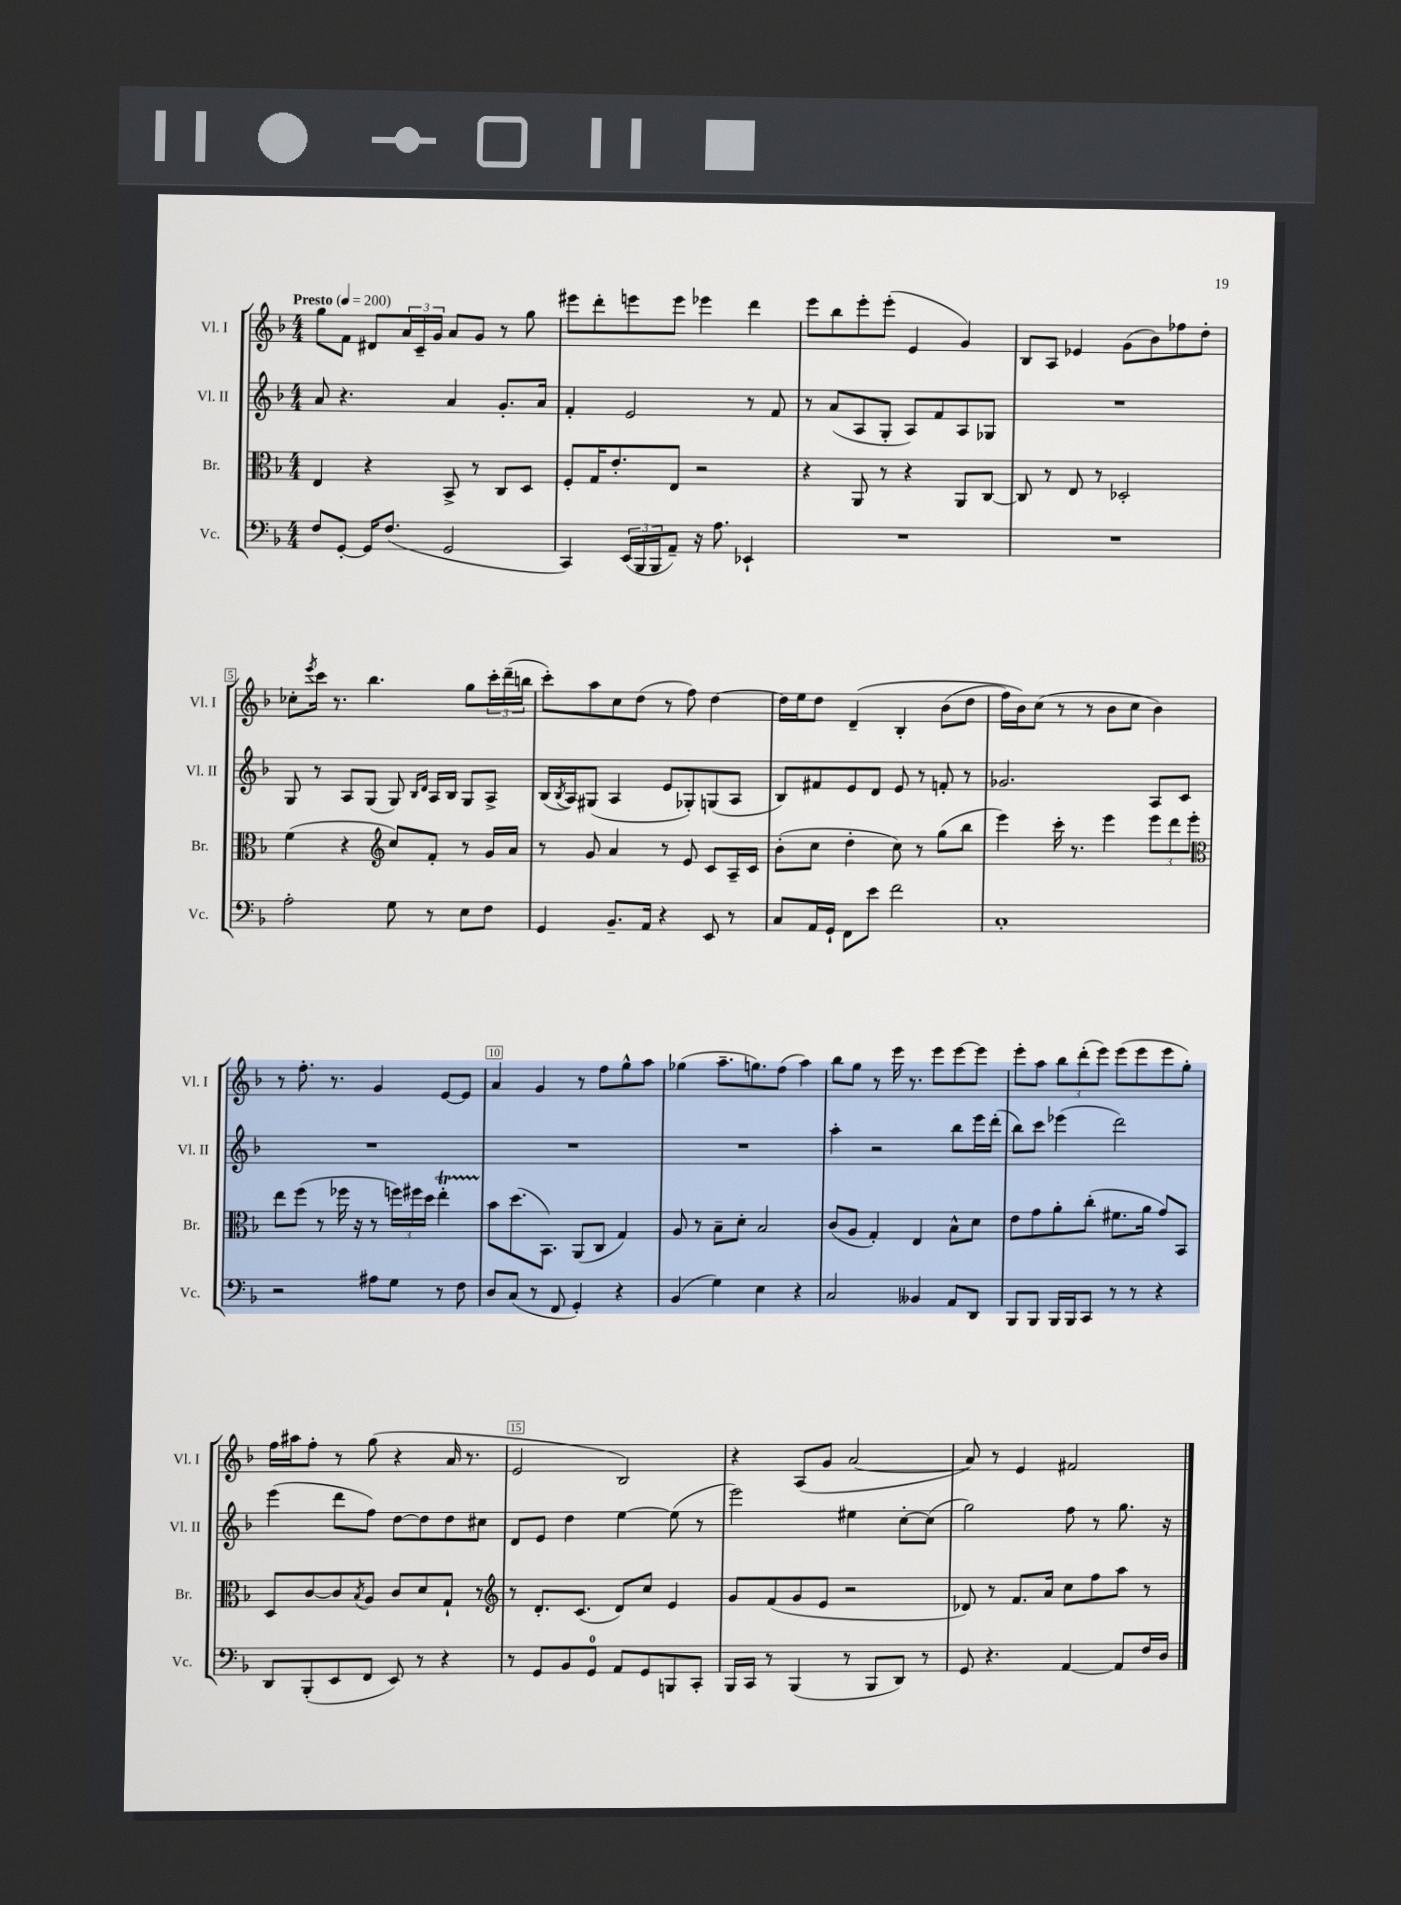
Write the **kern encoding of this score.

**kern	**kern	**kern	**kern
*part4	*part3	*part2	*part1
*staff4	*staff3	*staff2	*staff1
*I"Vc.	*I"Br.	*I"Vl. II	*I"Vl. I
*I'Vc.	*I'Br.	*I'Vl. II	*I'Vl. I
*clefF4	*clefC3	*clefG2	*clefG2
*k[b-]	*k[b-]	*k[b-]	*k[b-]
*M4/4	*M4/4	*M4/4	*M4/4
*MM200	*MM200	*MM200	*MM200
=1	=1	=1	=1
!	!	!	!LO:TX:a:B:t=Presto
8F/L	4E/	8a/	8gg\L
[8GG'/J	.	4.r	8f\J
16GG/KL]	4r	.	8d#X/L
(8.F/J	.	.	.
.	.	.	24a/L
.	.	.	24c~/
.	.	.	24g/JJ
2GG/	8BB-^/	4a/	8a/L
.	8r	.	8g/J
.	8C/L	8.g'/L	8r
.	8D/J	.	8gg\
.	.	16a/Jk	.
=2	=2	=2	=2
4CC/)	8F'/L	4f'/	8eee#X\L
.	16G/K	.	8ddd'\
.	8.e'/	.	.
(24EE/LL	.	2e/	8eeen\
24BBB-/	.	.	.
24BBB-/J	.	.	.
8AA~/J)	8E/J	.	8eee\J
16r	2r	.	4eee-X\
8.A\	.	.	.
4EE-X`/	.	8r	4ddd\
.	.	8f/	.
=3	=3	=3	=3
1r	4r	8r	8eee\L
.	.	(8a/L	8bb-\
.	8AA/	8A/	8eee'\
.	8r	8G'/J	(8eee'\J
.	4r	8A/L)	4e/
.	.	8f/	.
.	8AA/L	8A/	4g/)
.	[8C/J	8G-X/J	.
=4	=4	=4	=4
1r	8C/]	1r	8B-/L
.	8r	.	8A/J
.	8E/	.	4e-X/
.	8r	.	.
.	2D-X'/	.	(8g\L
.	.	.	8b-\)
.	.	.	8ff-X\
.	.	.	8dd'\J
!!LO:LB:g=z
=5	=5	=5	=5
2A'\	(4f\	8G/	8cc-X'\L
.	.	.	8qeee/
.	.	8r	16ccc\Jk
.	.	.	8.r
.	4r	8A/L	.
.	.	(8G/J	4.bb-\
*	*clefG2	*	*
8G\	8cc/L)	8G/)	.
.	.	16qqB-/LL	.
.	.	16qqd/JJ	.
8r	8f'/J	16A/LL	.
.	.	16B-/JJ	.
8E\L	8r	8G/L	8gg\L
8F\J	16g/LL	8A^/J	24ccc'\L
.	.	.	(24ddd~\
.	16a/JJ	.	.
.	.	.	24bbn\JJ
=6	=6	=6	=6
4GG/	8r	(16B-/LL	8ccc'\L)
.	.	8qB-/	.
.	.	16A/J)	.
.	8g/	(8G#X/J	8aa\
8.BB-~/L	4a/	4A/	8cc\
.	.	.	(8dd\J
16AA/Jk	.	.	.
4r	8r	8e/L	8r
.	8e/	8G-X'/)	8ff\)
8EE/	8c/L	(8Gn/	[4dd\
8r	16A~/L	8A/J	.
.	16c/JJ	.	.
=7	=7	=7	=7
8C/L	(8b-'\L	8B-/L)	16dd\LL]
.	.	.	16ee\J
16AA/L	8cc\J	8f#X/	8dd\J
16GG`/JJ	.	.	.
8FF\L	4dd'\	8e/	(4d~/
8e\J	.	8d/J	.
2f\	8cc\)	8e/	4B-'/
.	8r	8r	.
.	(8gg\L	8fn'/	(8b-\L
.	8bb-\J	8r	8dd\J
=8	=8	=8	=8
1C'	4eee\)	2.g-X/	16ff\LL)
.	.	.	16b-\J)
.	.	.	(8cc\J
.	16ccc'\	.	8r
.	8.r	.	.
.	.	.	8r
.	4eee\	.	8b-\L
.	.	.	8cc\J
.	12eee\L	8A/L	4b-\)
.	12ddd\	.	.
.	.	8c/J	.
.	12eee'\J	.	.
!!LO:LB:g=z
=9	=9	=9	=9
*	*clefC3	*	*
2r	8ee\L	1r	8r
.	(8ff\J	.	8.ff'\
.	8r	.	.
.	.	.	8.r
.	16ff-X\	.	.
.	16r	.	.
8A#X\L	8r	.	4g/
8G\J	24ffn\LL)	.	.
.	24ff#X\	.	.
.	24dd\JJ	.	.
8r	4eet'\	.	[8e/L
8F\	.	.	8e/J]
=10	=10	=10	=10
8D/L	8b-\L	1r	4a/
(8C/J	(8.dd\	.	.
8r	.	.	4g/
.	8.BB-\J)	.	.
8FF/	.	.	.
4GG'/)	(8AA/L	.	8r
.	8C/J	.	8ff\L
4r	4G/)	.	8gg^^\
.	.	.	8aa\J
=11	=11	=11	=11
(4BB-/	8A/	1r	(4gg-X\
.	8r	.	.
4G\)	8B-~\L	.	8.aa~\L
.	8d'\J	.	.
.	.	.	8.ggn\)
4E\	2B-/	.	.
.	.	.	(8ff\J
4r	.	.	4aa\)
=12	=12	=12	=12
2C/	(8c/L	4aa'\	8bb-\L
.	8A/J	.	8gg\J
.	4G'/)	2r	8r
.	.	.	16eee\
.	.	.	8.r
4BB--X/	4E/	.	.
.	.	.	8eee\L
8AA/L	8B-^^\L	8bb-\L	[8eee\
8DD/J	8d\J	16eee\L	8eee\J]
.	.	(16ddd'\JJ	.
=13	=13	=13	=13
8BBB-/L	8e\L	8bb-\L)	8eee'\L
8BBB-/J	8g\	8ccc\J	8aa\J
16BBB-/LL	8a'\	(4eee-X\	12bb-\L
16BBB-/J	.	.	.
.	.	.	(12ddd'\
8CC/J	(8cc'\J	.	.
.	.	.	12eee\J)
8r	8.f#X\L	2ddd\)	(8eee\L
8r	.	.	8eee\
.	16a\Jk	.	.
4r	8g/L)	.	8eee\
.	8BB-/J	.	8gg'\J)
!!LO:LB:g=z
=14	=14	=14	=14
8DD/L	8D/L	(4eee\	16ff\LL
.	.	.	16aa#X\J
(8BBB-'/	[8c/	.	8ff'\J
8EE/	8c/]	8ddd\L	8r
.	8qB-/	.	.
8FF/J	8A/J	8ff\J)	(8gg\
8EE/)	8c/L	[8dd\L	4r
8r	8d/	8dd\]	.
4r	8G`/J	8dd\	16a/
.	.	.	8.r
.	8r	8cc#X\J	.
=15	=15	=15	=15
*	*clefG2	*	*
8r	8r	8d/L	2e/
8GG/L	8.d'/L	8e/J	.
8BB-/	.	4dd\	.
.	(8.c/J	.	.
8GG/J	.	.	.
8AA/L	8d/L)	[4ee\	2B-/)
8GG/	8cc/J	.	.
8BBBn/	4e/	(8ee\]	.
8CC'/J	.	8r	.
=16	=16	=16	=16
16BBB-/LL	8g/L	2eee\)	4r
16CC/JJ	.	.	.
8r	(8f/	.	.
(4BBB-/	8g/	.	(8A/L
.	8e/J	.	8g/J
8r	2r	4ee#X\	[2a/
8BBB-/L	.	.	.
8DD/J)	.	[8cc'\L	.
8r	.	(8cc\J]	.
=17	=17	=17	=17
8GG/	8d-X/)	2gg\)	8a/])
4.r	8r	.	8r
.	8.f/L	.	4e/
.	16a/Jk	.	.
[4AA/	8cc\L	8ff\	2f#X/
.	8ff\	8r	.
8AA/L]	8aa\J	8.gg\	.
16F/L	8r	.	.
16D/JJ	.	16r	.
==	==	==	==
*-	*-	*-	*-
